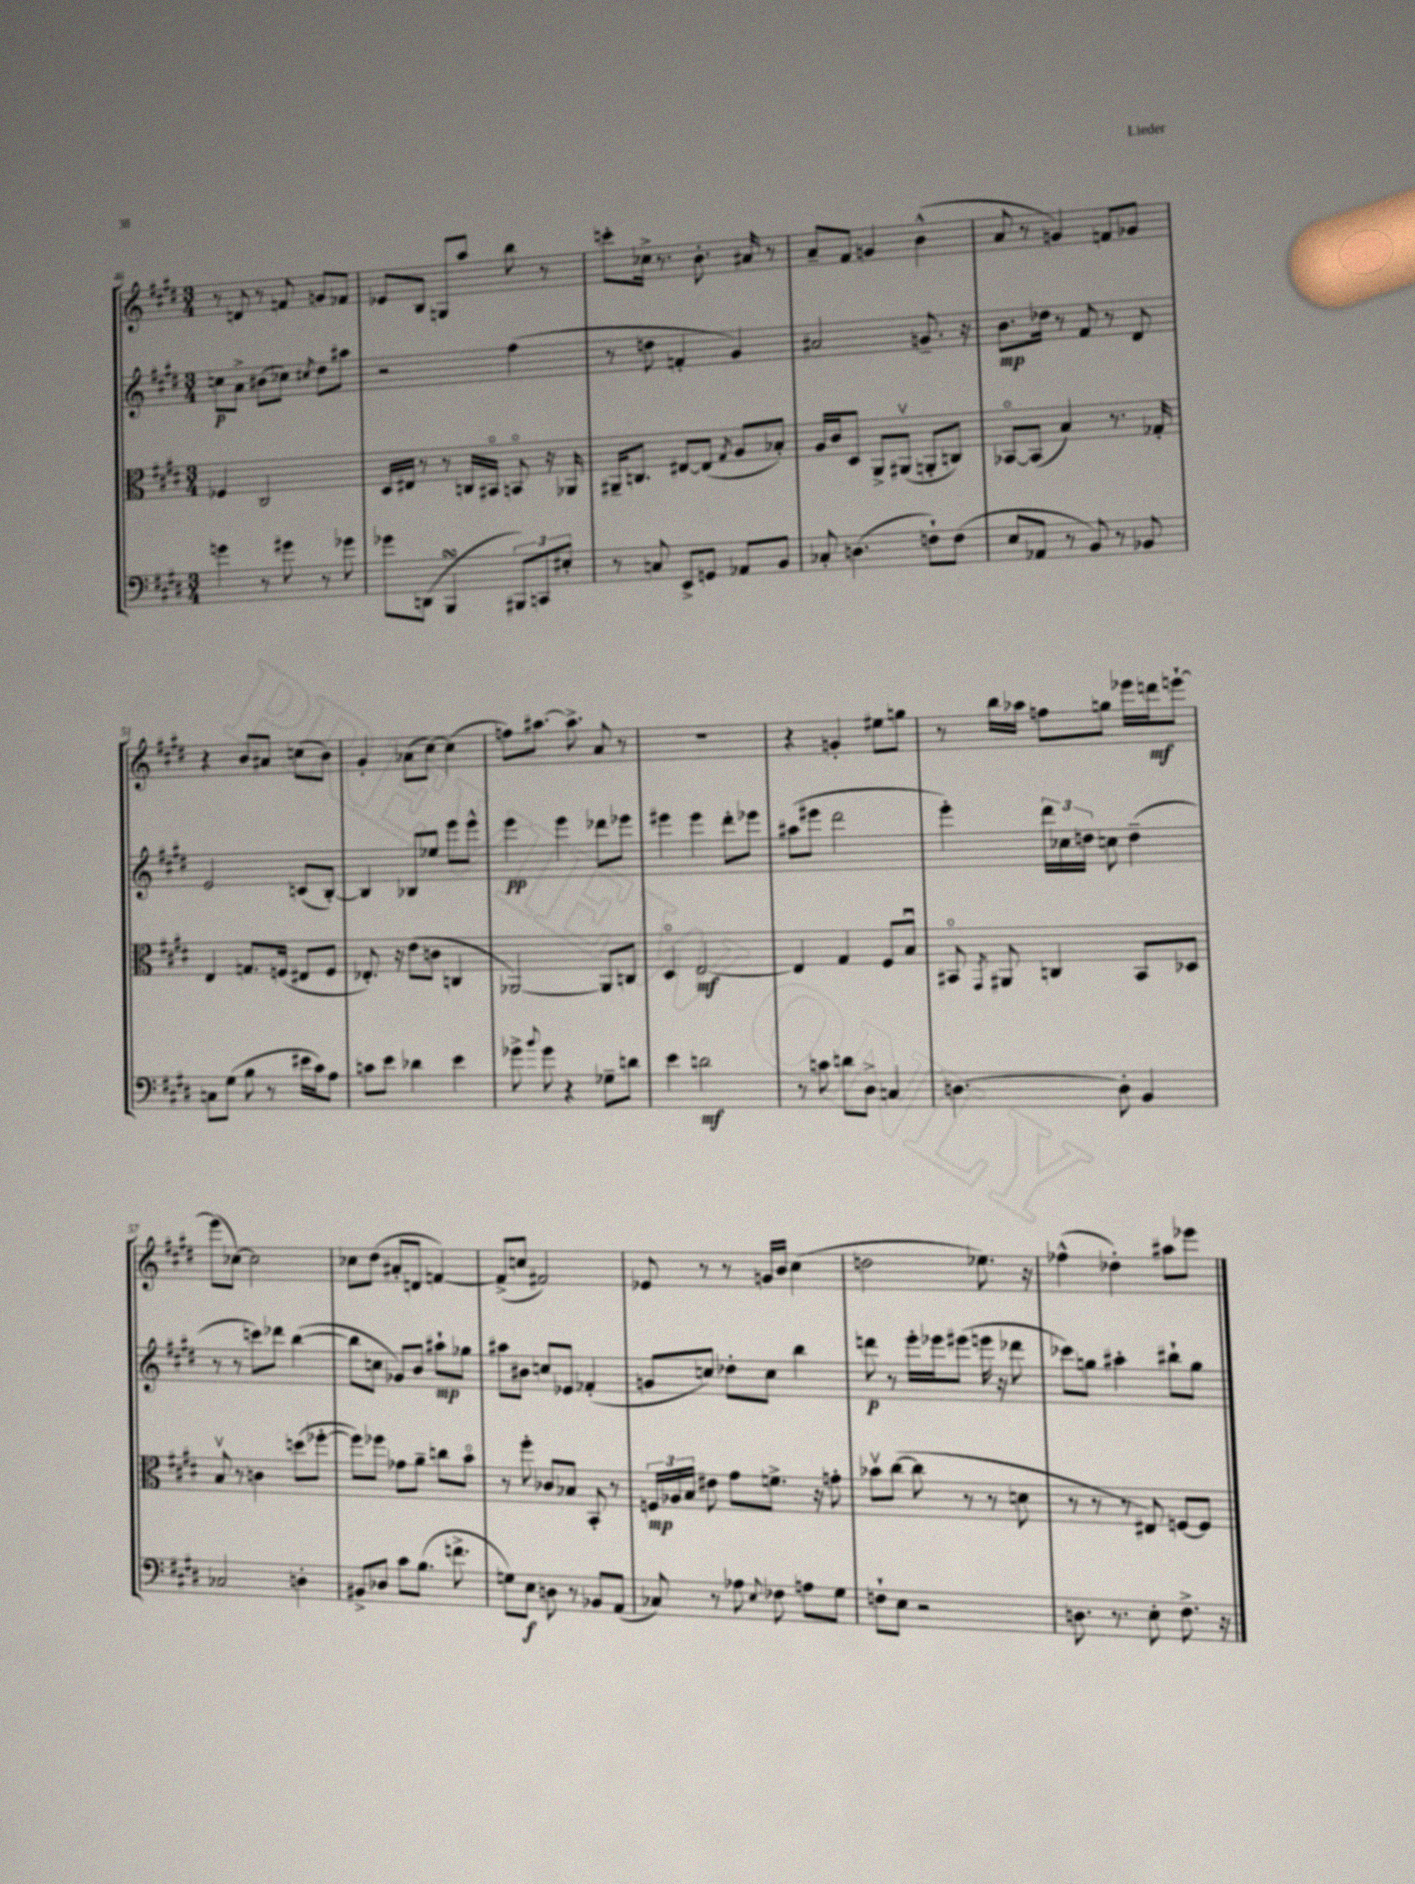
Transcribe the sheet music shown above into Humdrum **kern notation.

**kern	**kern	**kern	**kern
*staff4	*staff3	*staff2	*staff1
*clefF4	*clefC3	*clefG2	*clefG2
*k[f#c#g#d#]	*k[f#c#g#d#]	*k[f#c#g#d#]	*k[f#c#g#d#]
*M3/4	*M3/4	*M3/4	*M3/4
4g	4F-	8cc	8r
.	.	8a^	8d
8r	2C#	(8b#	8r
8g#	.	8cc-)	8f
.	.	8qcc#	.
8r	.	8dd#	8g
8g-	.	8aa#	8f-
=	=	=	=
8g-	16D#	2r	8e-
.	16E#	.	.
(8DD	8r	.	8B
4BBB	8r	.	8G
.	16C	.	8aa
.	16BB#o	.	.
12BBB#)	8BBo	(4ff#	8bb
12CC	.	.	.
.	16r	.	8r
12E#'	.	.	.
.	16AA-	.	.
=	=	=	=
8r	16AA#~	8r	8ccc'
.	8.C	.	.
8C	.	8dd	16cc-^
.	.	.	8.r
8EE^	[8E#	4f'	.
8GG	(8E#]	.	8.b'
.	8qG#	.	.
8AA-	8A	4g#)	.
.	.	.	16a#
8BB	8B-')	.	8r
=	=	=	=
8C-'	16A	2a#	8a~
.	16c#	.	.
(4.D	8D#	.	8f#
.	8AA^	.	4g
.	(8AA#v	.	.
8F`)	8AA'	8.g~	(4b^^
(8F	8C)	.	.
.	.	16r	.
=	=	=	=
8E	[8BB-o	8.b	8a
8AA-	(8BB-]	.	8r
.	.	16dd-	.
8r	4B)	8r	4g)
8BB)	.	8f#	.
8r	8.r	8r	8f
8BB-	.	8d#	8g-
.	16G-'	.	.
=	=	=	=
8C	4E	2e	4r
(8G#	.	.	.
8B	8.G	.	8b
8r	.	.	8a#
.	(16F	.	.
16e#	8E#	(8c	(8cc
16c#)	.	.	.
8A	8F	[8B')	8b)
=	=	=	=
8c	8.E-')	4B]	4g#'
8e	.	.	.
.	16r	.	.
4d-	(8e	8B-	(8a-
.	8c	8ee-	[8cc#)
4e	4C	8eee	(4cc#]
.	.	8eee^^	.
=	=	=	=
8g-^	[2AA-)	4eee	8ff)
8qqb	.	.	.
8g-	.	.	[8.aa#
4r	.	4eee	.
.	.	.	8.aa#^]
8G-~	8AA-]	8ddd-	8a
8d	8C	8eee-	8r
=	=	=	=
4e	4D#o	4eee#	2.r
2d	[2E	4eee#	.
.	.	8ddd#'	.
.	.	8eee-	.
=	=	=	=
8r	4E]	(8aa#	4r
8c	.	8eee#	.
8d	4G#	2ddd#	4g'
8D#^	.	.	.
4C	8F#	.	8ee#
.	8Bu	.	8gg
=	=	=	=
[4.D	8BB#o	4eee')	8r
.	8qGG#	.	.
.	8AA#	.	16bb
.	.	.	16aa-
.	4C	24ddd#	8ff
.	.	24cc-	.
.	.	24dd	.
8D']	.	8cc	8gg
4BB	8BB#	(4dd~	16eee-
.	.	.	16ddd
.	8D-	.	[8eee`
=	=	=	=
2C-	8Bv	8r	(8eee]
.	8r	8r	[8cc-)
.	4c	8ccc)	2cc-]
.	.	8ddd-	.
4D'	(8dd	([4bb	.
.	[8ff-'	.	.
=	=	=	=
8BB#^	8ff-])	8bb]	8cc-
8D-	8ff-	8cc	(8dd#
8c#	8g-	8g-)	8a#'
(8.B	8a~	8b	8d
.	8cc	8aa#`	[4f)
8.f^	.	.	.
.	8bo	8gg-	.
=	=	=	=
8G)	8r	8aa#	(8f^]
8E	8ff#'	8b#	8cc
8D	8c-	8cc	2f#)
8r	8B-	8e-	.
8BB-	8BB'	(4f-'	.
(8AA	8r	.	.
=	=	=	=
8C-)	24F	8g	8e-
.	24A-	.	.
.	24B	.	.
8r	8e#	8cc)	8r
8A-	8g#	8dd-'	8r
8qqE	.	.	.
8F-	8.f^	8cc	16g
.	.	.	16b
8A	.	4bb	(4cc#
.	16r	.	.
8G#	8g'	.	.
=	=	=	=
8F`	8b-v	8ddd	2dd
8E	([8cc#	8r	.
2r	8cc#]	16eee'	.
.	.	16eee-	.
.	8r	(8eee#	.
.	8r	16eee	8.ee-)
.	.	16r	.
.	8d	8ddd-	.
.	.	.	16r
=	=	=	=
8.D	8r	8ccc-)	(4ff-^^
.	8r	8gg	.
8.r	.	.	.
.	8r	4aa#'	4dd-')
8E'	8E#)	.	.
8.F#^	[8F	8bb#`	8aa#
.	8F]	8gg	8eee-
16r	.	.	.
==	==	==	==
*-	*-	*-	*-
